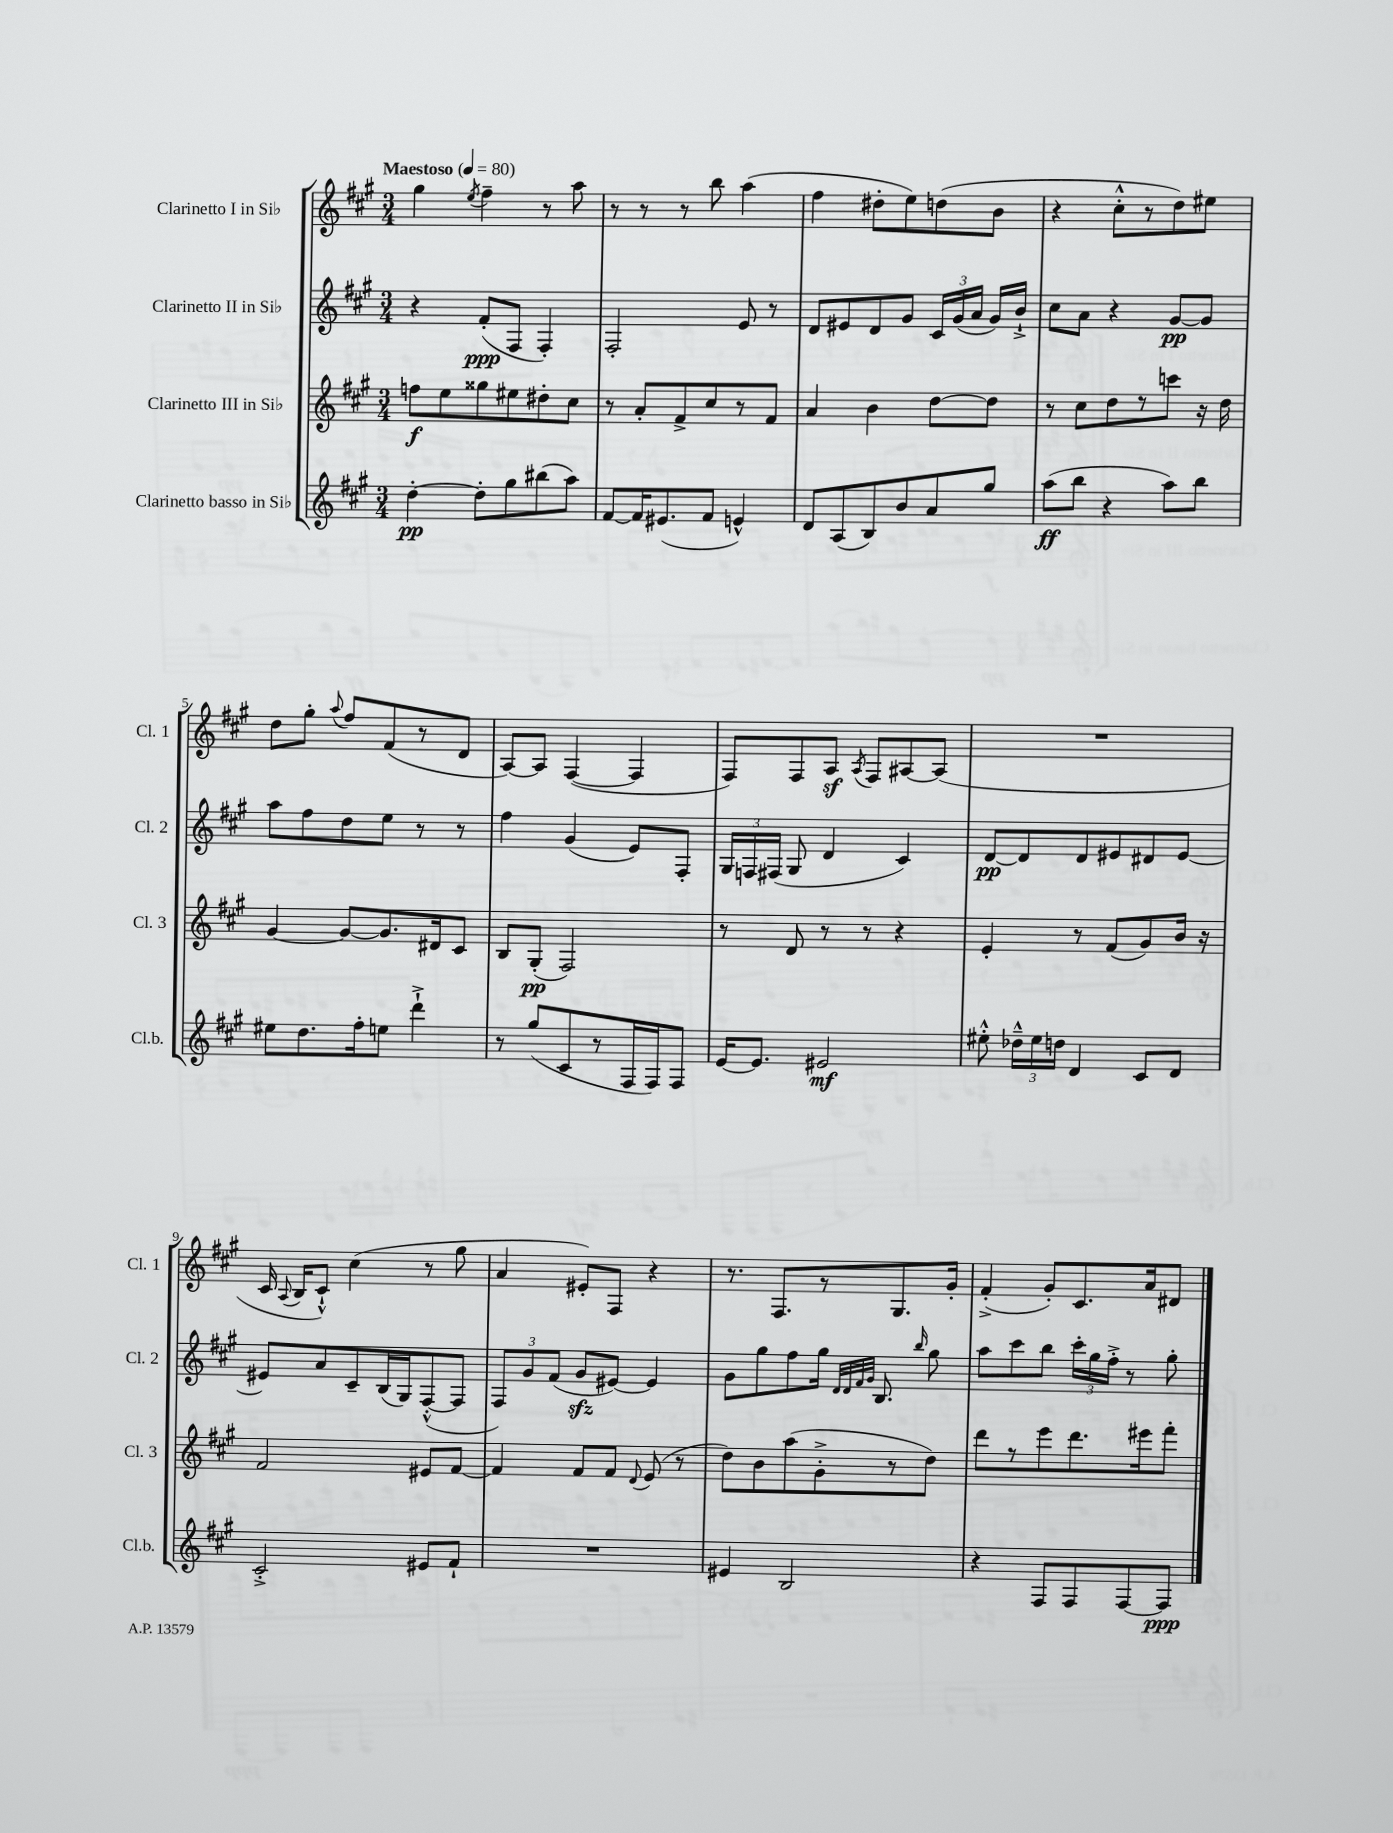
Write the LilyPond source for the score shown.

<<
\new StaffGroup <<
\new Staff = "s0" \with { instrumentName = "Clarinetto I in Sib" shortInstrumentName = "Cl. 1" } {
    \clef treble \key a \major \numericTimeSignature \time 3/4 \tempo "Maestoso" 4 = 80
    \autoBeamOff gis''4 \acciaccatura { e''8 } fis''4-- r8 a''8 |
    r8 r8 r8 b''8 a''4( |
    fis''4 dis''8[-. e''8) d''8( b'8] |
    r4 cis''8[-.-^ r8 d''8) eis''8] |
    d''8[ gis''8]-. \appoggiatura { a''8 } fis''8[ fis'8( r8 d'8] |
    a8[~) a8] fis4~( fis4 |
    fis8[) fis8 a8]\sf \acciaccatura { a8 } fis8[ ais8~ ais8]( |
    R2. |
    cis'16 \appoggiatura { a8 } b16[ cis'8]-!-^) cis''4( r8 gis''8 |
    a'4 eis'8[-.) fis8] r4 |
    r8. fis8.[ r8 gis8. gis'16]-. |
    fis'4-.->( gis'8[-.) cis'8. a'16 dis'8] \bar "|." |
}
\new Staff = "s1" \with { instrumentName = "Clarinetto II in Sib" shortInstrumentName = "Cl. 2" } {
    \clef treble \key a \major \numericTimeSignature \time 3/4
    \autoBeamOff r4 fis'8[-.\ppp( fis8] fis4-.) |
    fis2-. e'8 r8 |
    d'8[ eis'8 d'8 gis'8] \tuplet 3/2 { cis'16[ gis'16( a'16] } gis'16[) b'16]-!-> |
    cis''8[ a'8] r4 gis'8[~\pp gis'8] |
    a''8[ fis''8 d''8 e''8] r8 r8 |
    fis''4 gis'4( e'8[) fis8]-. |
    \tuplet 3/2 { gis16[ f16 fis16]( } gis8 d'4 cis'4) |
    d'8[~\pp d'8 d'8 eis'8 dis'8 eis'8]~ |
    eis'8[ a'8 cis'8-- b16( gis16) fis8~-.-^( fis8] |
    \tuplet 3/2 { fis8[) gis'8 fis'8]( } gis'8[\sfz eis'8]~) eis'4 |
    gis'8[ gis''8 fis''8 gis''16] \grace { d'32[ d'32 fis'32 gis'32] } b8. \grace { b''16 } gis''8 |
    a''8[ cis'''8 b''8] \tuplet 3/2 { cis'''16[-. gis''16 fis''16]-.-> } r8 gis''8-. \bar "|." |
}
\new Staff = "s2" \with { instrumentName = "Clarinetto III in Sib" shortInstrumentName = "Cl. 3" } {
    \clef treble \key a \major \numericTimeSignature \time 3/4
    \autoBeamOff f''8[\f e''8 gisis''8 eis''8 dis''8-. cis''8] |
    r8 a'8[-. fis'8-> cis''8 r8 fis'8] |
    a'4 b'4 d''8[~ d''8] |
    r8 cis''8[ d''8 r8 c'''8] r16 d''16 |
    gis'4~ gis'8[~ gis'8. dis'16 cis'8] |
    b8[ gis8]-.\pp( fis2) |
    r8 d'8 r8 r8 r4 |
    e'4-. r8 fis'8[( gis'8) b'16] r16 |
    fis'2 eis'8[ fis'8]~ |
    fis'4 fis'8[ fis'8] \appoggiatura { d'8 } e'8( r8 |
    d''8[) b'8 a''8( gis'8-.-> r8 d''8]) |
    d'''8[ r8 e'''8 d'''8. eis'''16 fis'''8]-. \bar "|." |
}
\new Staff = "s3" \with { instrumentName = "Clarinetto basso in Sib" shortInstrumentName = "Cl.b." } {
    \clef treble \key a \major \numericTimeSignature \time 3/4
    \autoBeamOff d''4~-.\pp d''8[-. gis''8 bis''8( a''8]) |
    fis'8[~ fis'16 eis'8.( fis'8] e'4-^) |
    d'8[ a8( b8) b'8 a'8 gis''8] |
    a''8[\ff( b''8] r4 a''8[) b''8] |
    eis''8[ d''8. fis''16-. e''8] d'''4-!-> |
    r8 gis''8[( cis'8 r8 fis16 fis16) fis8] |
    e'16[~ e'8.] eis'2\mf |
    eis''8-.-^ \tuplet 3/2 { des''16[---^ eis''16 d''16] } d'4 cis'8[ d'8] |
    cis'2-.-> eis'8[ fis'8]-! |
    R2. |
    eis'4 b2 |
    r4 fis8[ fis8 fis8~ fis8]\ppp \bar "|." |
}
>>
>>
